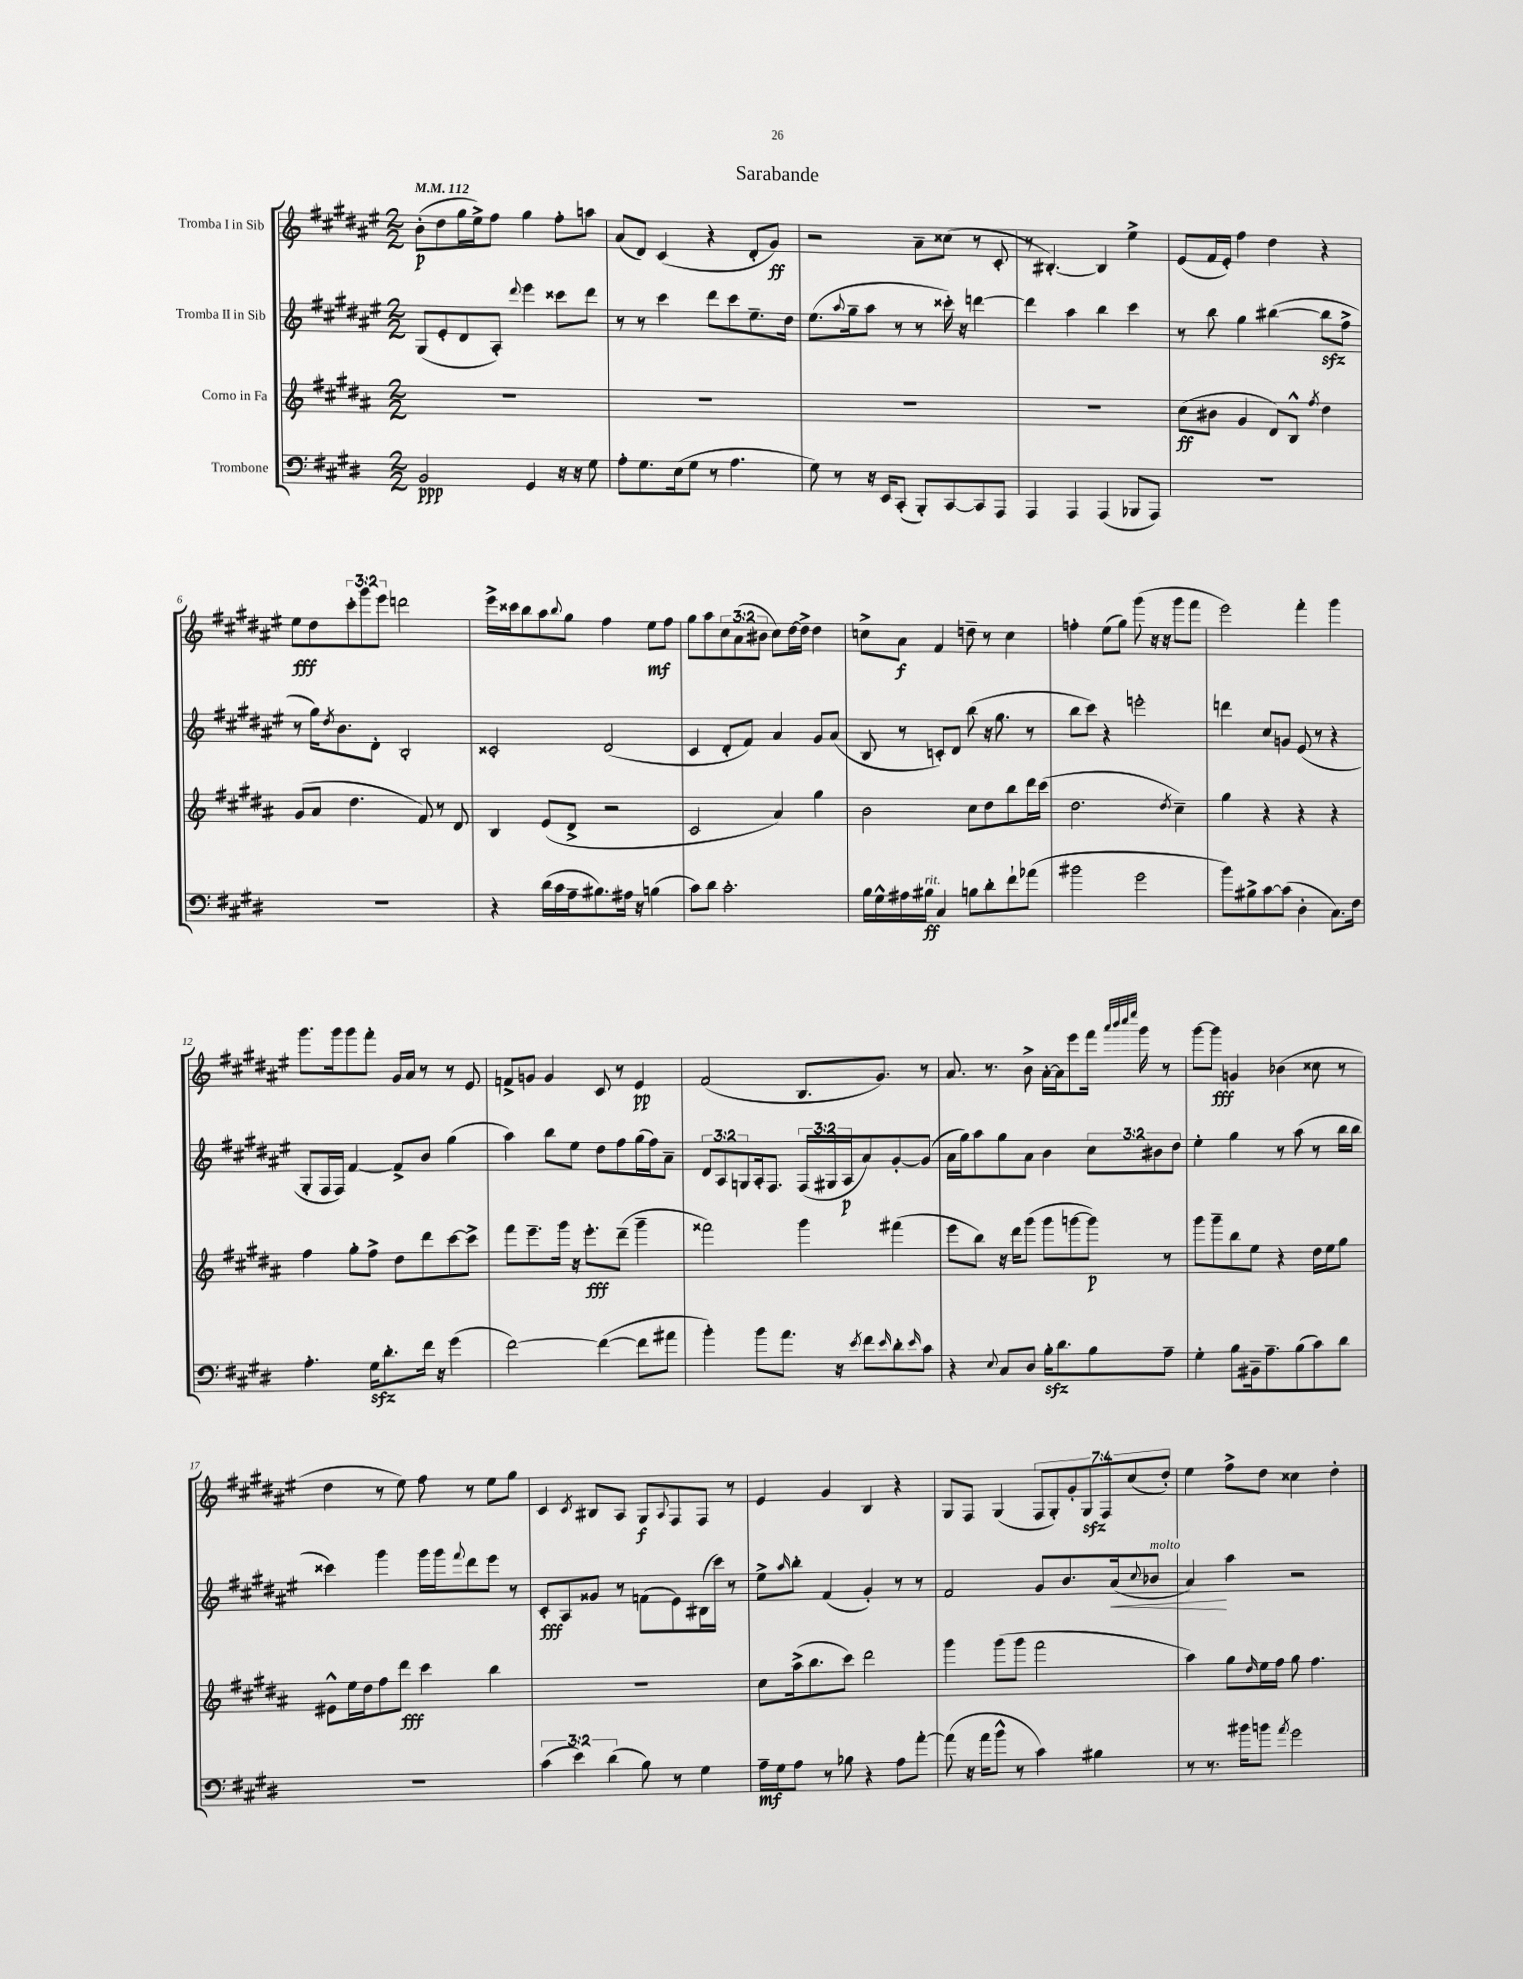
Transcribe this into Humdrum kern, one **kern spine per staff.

**kern	**kern	**kern	**kern
*staff4	*staff3	*staff2	*staff1
*clefF4	*clefG2	*clefG2	*clefG2
*k[f#c#g#d#]	*k[f#c#g#d#a#]	*k[f#c#g#d#a#e#]	*k[f#c#g#d#a#e#]
*M2/2	*M2/2	*M2/2	*M2/2
*MM112	*MM112	*MM112	*MM112
2BB	1r	(8G#	(8b'
.	.	8e#'	8dd#
.	.	8d#	16gg#
.	.	.	16ee#^)
.	.	8A#')	8ff#
.	.	8qqddd#	.
4GG#	.	4eee#	4gg#
16r	.	8ccc##	8ff#'
16r	.	.	.
8G#	.	8ddd#	8aa
=	=	=	=
8A'	1r	8r	(8a#
8.G#	.	8r	8d#)
.	.	4ccc#	(4c#
(16E	.	.	.
8G#	.	.	.
8r	.	8ddd#	4r
4.A	.	8ccc#	.
.	.	8.ee#~	8d#'
.	.	.	8g#)
.	.	16dd#	.
=	=	=	=
8G#)	1r	(8.ee#	2r
8r	.	.	.
.	.	8qqaa#	.
.	.	16gg#~	.
16r	.	8aa#	.
16EE	.	.	.
(8CC#'	.	8r	.
8BBB')	.	8r	8a#~
[8CC#	.	16ccc##')	(8cc##
.	.	16r	.
8CC#]	.	[4ddd	8r
8AAA	.	.	8c#'
=	=	=	=
4AAA	1r	4ddd]	8r
.	.	.	[4.B#')
4AAA	.	4aa#	.
(4AAA	.	4bb	4B#]
8BBB-	.	4ccc#	4ee#^
8AAA)	.	.	.
=	=	=	=
1r	(8cc#	8r	(8e#
.	8b#	8bb	16f#
.	.	.	16e#')
.	4g#	4gg#	4ff#
.	8d#)	([4bb#	4dd#
.	8B^^	.	.
.	8qff#	.	.
.	4dd#	8bb#]	4r
.	.	8ff#^	.
=	=	=	=
1r	(8g#	8r	8ee#
.	8a#	16gg#)	8dd#
.	.	8qdd#	.
.	.	8.b	.
.	4.dd#	.	12ccc#'
.	.	.	12ggg#
.	.	8d#'	.
.	.	.	12eee#
.	.	2B'	2ddd
.	8f#)	.	.
.	8r	.	.
.	8d#	.	.
=	=	=	=
4r	4B	2c##'	16eee#^
.	.	.	16ccc##
.	.	.	8bb
(16d#	(8e	.	8aa#
16c#	.	.	.
.	.	.	8qqbb
16A~	8d#^	.	8gg#
8.B#)	.	.	.
.	2r	(2d#	4ff#
16A#	.	.	.
16r	.	.	.
(4B	.	.	8ee#
.	.	.	8ff#
=	=	=	=
8c#)	2c#	4c#	8gg#
8d#	.	.	8aa#
2.c#'	.	8d#'	12cc#
.	.	.	(12a#
.	.	8f#)	.
.	.	.	12b#
.	4a#)	4a#	8cc#)
.	.	.	[16dd#
.	.	.	16dd#^]
.	4gg#	8g#	4dd#
.	.	(8a#	.
=	=	=	=
16B	2b	8B	8cc^
16G#^^	.	.	.
16A#	.	8r	8a#
16B#	.	.	.
4C#	.	8c')	4f#
.	.	8d#	.
8B	8cc#	(8bb	8dd~
8d#'	8dd#	16r	8r
.	.	8.gg#	.
8f#`	8bb	.	4cc
(8a-	16ddd#	8r	.
.	(16ccc#	.	.
=	=	=	=
2b#	2.dd#	8bb	4ff'
.	.	8ccc#)	.
.	.	4r	(8ee#
.	.	.	8gg#)
2g#	.	2eee'	(8ggg#
.	.	.	16r
.	.	.	16r
.	8qdd#	.	.
.	4cc#~)	.	8ggg#
.	.	.	8fff#
=	=	=	=
8b)	4gg#	4ddd	2eee#)
8B#^	.	.	.
[8c#	4r	8cc#	.
(8c#]	.	8g	.
4D#'	4r	(8e#	4fff#'
.	.	8r	.
8.C#)	4r	4r	4ggg#
16F#	.	.	.
=	=	=	=
4.A'	4ff#	8G#'	8.ggg#
.	.	16F#	.
.	.	16F#)	16ggg#
.	8gg#'	[4f#	8ggg#
16G#	8ff#^	.	8fff#'
8.d#'	.	.	.
.	8dd#	8f#^]	16g#
.	.	.	16a#
16f#	8ddd#	8b	8r
16r	.	.	.
(4g#	[8ccc#	(4gg#	8r
.	8ccc#^]	.	8e#
=	=	=	=
[2f#)	8fff#	4aa#)	8f^
.	8.eee~	.	8g
.	.	8bb	4g
.	16ggg#	.	.
.	16r	8ee#	.
.	8.eee'	.	.
(4f#_	.	8dd#	8c#
.	(8ddd#~	8ff#	8r
8f#]	4ggg#~	(16gg#	4e#
.	.	16ff#)	.
8a#	.	8a#~	.
=	=	=	=
4b')	2fff##)	12d#	(2f#
.	.	12A#	.
.	.	12G	.
8b	.	16A#'	.
.	.	8.F#	.
8.a	.	.	.
.	4ggg#	(24F#	8.B
.	.	24G#	.
16r	.	.	.
.	.	24A#	.
8qe	.	.	.
8f#	.	8a#)	.
.	.	.	8.g#)
16qqe	.	.	.
8d#'	(4fff#	[8g#'	.
16qqe	.	.	.
8c#	.	(8g#]	8r
=	=	=	=
4r	8eee	16a#	8.a#
.	.	16gg#)	.
.	8bb)	8aa#	.
.	.	.	8.r
8qqE	.	.	.
8C#	16r	8gg#	.
.	16ddd#	.	.
8D#	(8ggg#	8a#	8b^
16B'	8ggg#	4b	[16a#'
8.d#	.	.	16a#]
.	[8ggg	.	8eee#
8B	8ggg])	12cc#	16fff#
.	.	.	32qqaaa#
.	.	.	32qqbbb
.	.	.	32qqcccc#
.	.	.	32qqeeee#
.	.	.	16ggg#
.	.	12b#	.
8A~	8r	.	8r
.	.	12dd#	.
=	=	=	=
4G#'	8ggg#	4ee#'	[8ggg#
.	8ggg#~	.	8ggg#]
8B	8bb	4gg#	4g
16BB#~	8ee	.	.
8.A~	.	.	.
.	4r	8r	(4b-
(8B	.	(8aa#	.
8c#)	16dd#	8r	8cc##
.	16ee	.	.
8d#	8gg#	16bb	8r
.	.	16bb	.
=	=	=	=
1r	8e#^^	4ccc##)	4dd#
.	16ee	.	.
.	16dd#	.	.
.	8ff#	4ggg#	8r
.	8ddd#	.	8ee#)
.	4ccc#	16ggg#	8ff#
.	.	16ggg#	.
.	.	8qqfff#	.
.	.	8ddd#	8r
.	4bb	8eee#	8ee#
.	.	8r	8gg#
=	=	=	=
(6c#	1r	8c#'	4c#
.	.	8A#	.
6e)	.	.	.
.	.	.	8qc#
.	.	8g##	8B#
(6d#	.	.	.
.	.	8r	8A#
8B)	.	(8f	8G#
.	.	.	8qqA#
8r	.	8e#)	8F#
4G#	.	(16B#	8F#
.	.	16ccc#)	.
.	.	8r	8r
=	=	=	=
16A~	8cc#	8ee#^	4e#
16G#	.	.	.
.	.	16qqaa#	.
8A	(16aa#^	8bb'	.
.	8.bb	.	.
8r	.	(4f#	4g#
8B-	8ccc#)	.	.
4r	2ddd#	4g#')	4B
8A	.	8r	4r
[8a'	.	8r	.
=	=	=	=
(8a]	4ggg#	2f#	8G#
16r	.	.	8F#
16a	.	.	.
8b^^	(8ggg#	.	(4G#
8r	8ggg#	.	.
4c#)	2fff#	8g#	14F#
.	.	.	14G#')
.	.	8.b	.
.	.	.	14g#'
.	.	.	14G#
4B#	.	.	.
.	.	.	14F#
.	.	(16a#	.
.	.	.	(14cc#
.	.	8qqcc#	.
.	.	8b-	.
.	.	.	14dd#')
=	=	=	=
8r	4aa#)	4a#)	4ee#
8.r	.	.	.
.	8gg#	4aa#	8ff#^
16b#	.	.	.
.	16qqdd#	.	.
8b	16ee	.	8dd#
.	16ff#	.	.
8qa	.	.	.
2g#	8gg#	2r	4cc##
.	4.ff#	.	.
.	.	.	4dd#'
==	==	==	==
*-	*-	*-	*-
